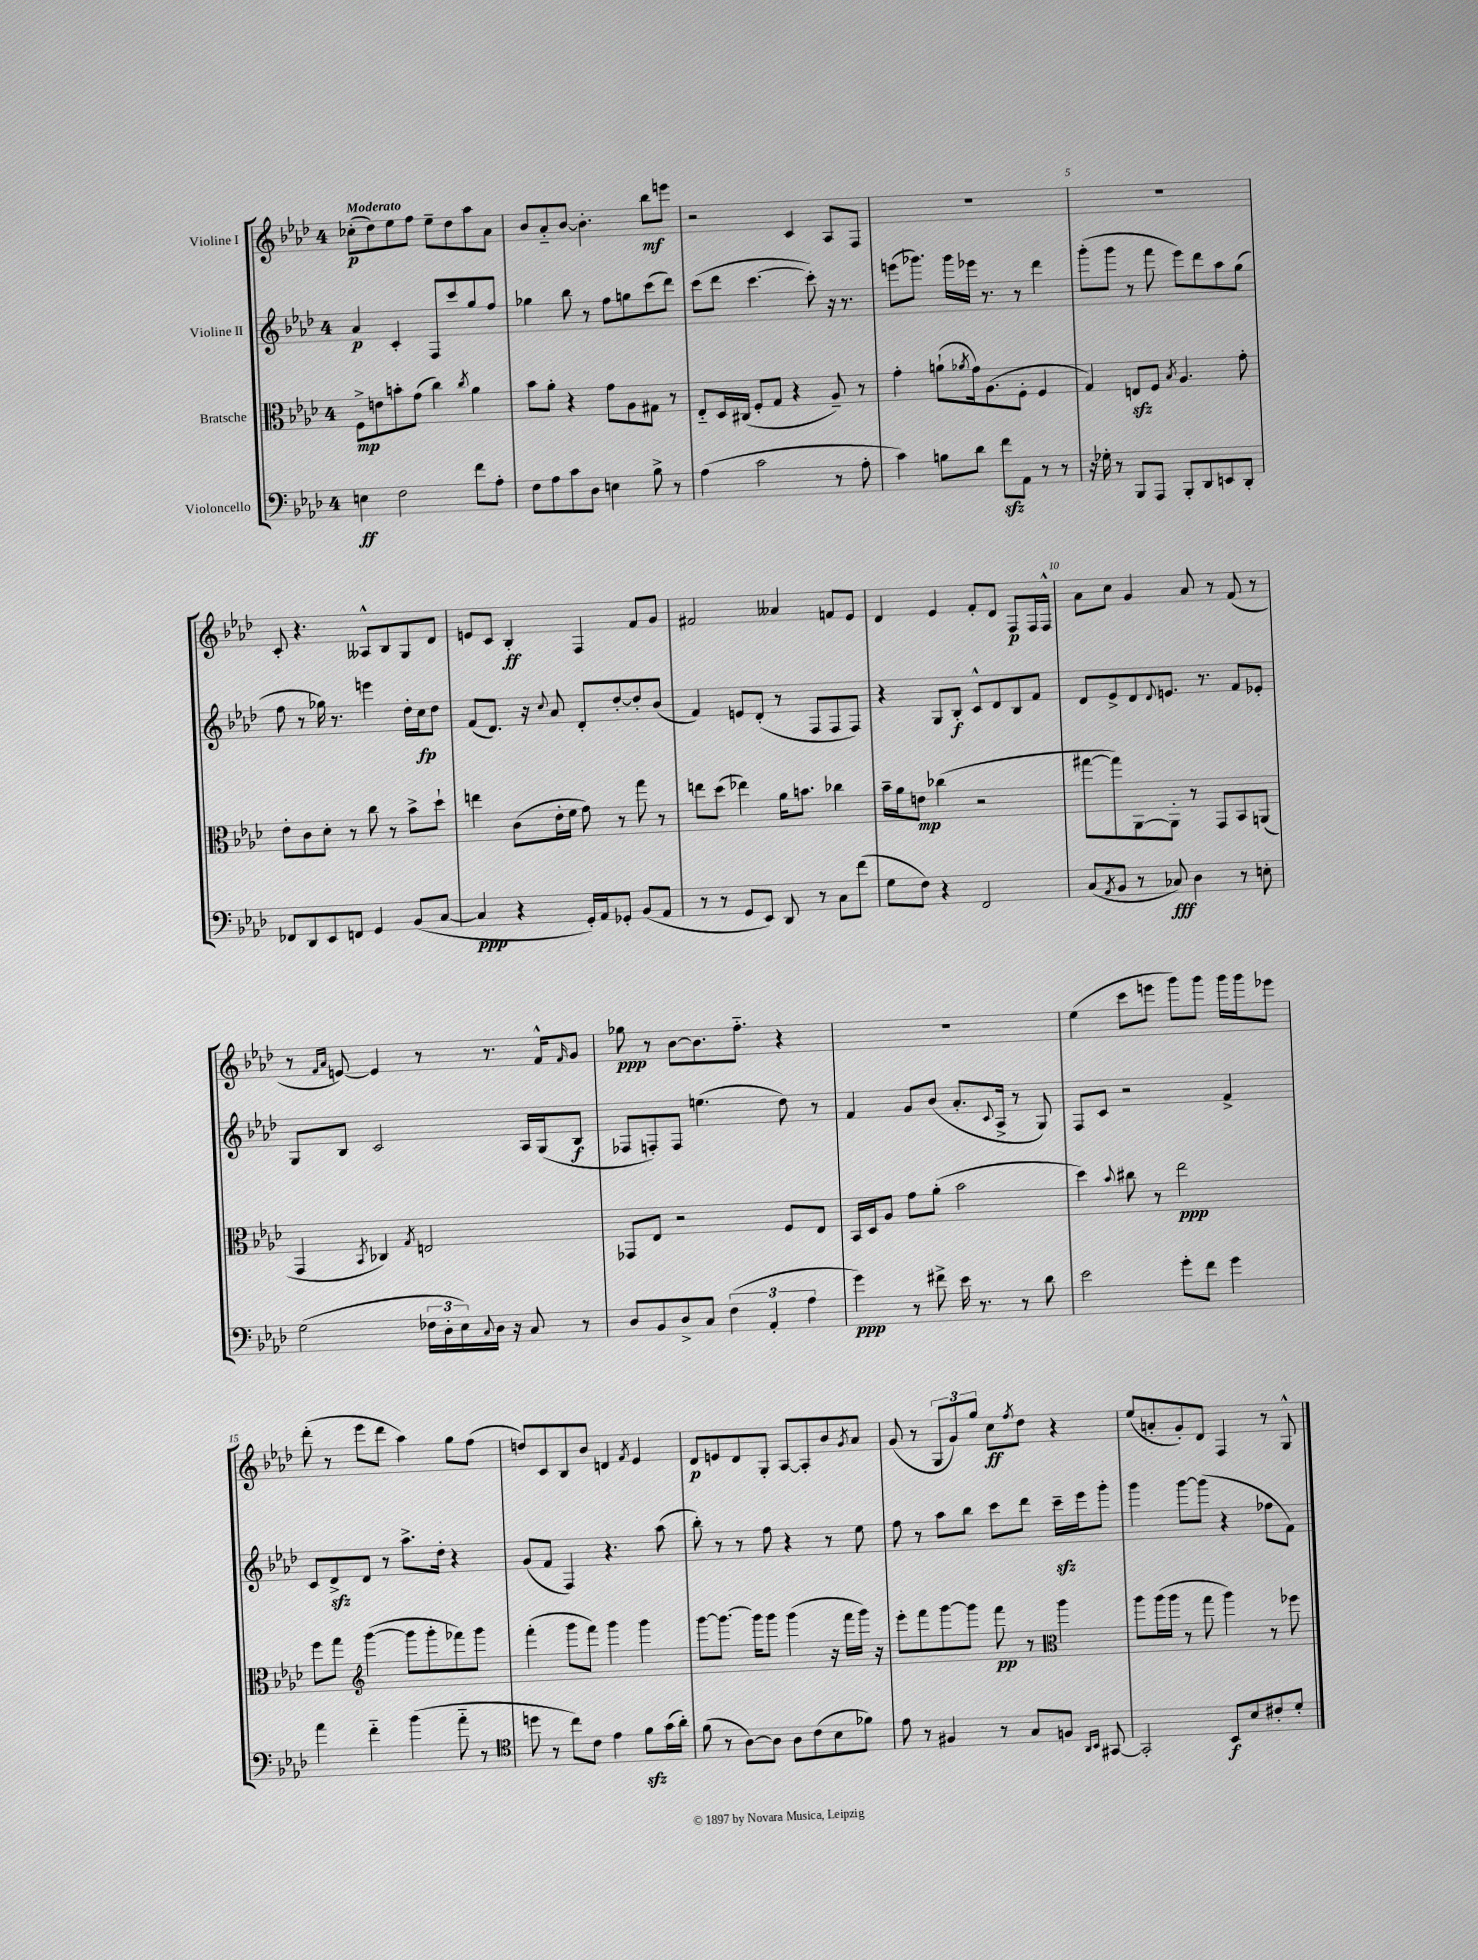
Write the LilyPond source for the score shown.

<<
\new StaffGroup <<
\new Staff = "s0" \with { instrumentName = "Violine I" } {
    \clef treble \key aes \major \once \override Staff.TimeSignature.style = #'single-digit \time 4/4 \tempo "Moderato"
    ces''8-.\p( des''8) ees''8 f''8 ees''8-- des''8 aes''8 aes'8 |
    bes'8 aes'8-_ bes'8~ bes'4.-. bes''8\mf e'''8 |
    r2 c'4 aes8 f8 |
    R1 |
    R1 |
    c'8-. r4. aeses8-^ bes8 g8 des'8 |
    e'8 c'8 bes4-.\ff f4 f'8 g'8 |
    fis'2 aeses'4 f'8 ees'8 |
    des'4 ees'4 f'8-. des'8 f8\p f16 f16-^ |
    aes'8 c''8 g'4 aes'8 r8 f'8( r8 |
    r8 \grace { f'16 aes'16 } e'8~) e'4 r8 r8. f'16-^ \grace { f'16 } g'8 |
    ges''8\ppp r8 bes'8~ bes'8. f''8.-_ r4 |
    R1 |
    ees''4( c'''8 e'''8 g'''8) g'''8 g'''16 g'''16 ees'''8 |
    des'''8-.( r8 ees'''8 des'''8 aes''4) g''8 f''8( |
    d''8) c'8 bes8 bes'8 d'4 \acciaccatura { f'8 } ees'4 |
    des'8\p e'8 des'8 g8-. aes8~ aes8-. bes'8 \acciaccatura { g'8 } aes'8 |
    g'8( r8 \tuplet 3/2 { g8 g'8) g''8 } c''8\ff \acciaccatura { f''8 } des''8 r4 |
    ees''8( a'8-. g'8-.) des'8 f4 r8 g8-^ \bar "|." |
}
\new Staff = "s1" \with { instrumentName = "Violine II" } {
    \clef treble \key aes \major \once \override Staff.TimeSignature.style = #'single-digit \time 4/4
    aes'4\p c'4-. f8 c'''8 g''8 f''8 |
    ges''4 bes''8 r8 f''8 g''8 c'''8( des'''8) |
    c'''8( des'''8 c'''4.~ c'''8-.) r16 r8. |
    e'''8( ges'''8.) ges'''16 ees'''16 r8. r8 des'''4 |
    g'''8-.( g'''8 r8 f'''8 ees'''8) des'''8 aes''8 g''8( |
    f''8 r8 ges''16) r8. e'''4 des''16-. c''16\fp des''8 |
    f'8( des'8.) r16 \appoggiatura { c''8 } aes'8 des'8-. des''8~-. des''8-. bes'8( |
    f'4) e'8 des'8-.( r8 f8 f8 f8) |
    r4 g8 bes8-.\f c'8-^ des'8 bes8 f'8 |
    des'8 ees'8-> des'8 \appoggiatura { des'8 } e'8. r8. f'8 ees'8-. |
    g8 bes8 c'2 aes16 g16( bes8\f |
    fes8 f8-.) f8 e''4.( des''8) r8 |
    f'4 g'8 bes'8( aes'8.-. \appoggiatura { c'8 } aes16-> r8 g8) |
    f8 c'8 r2 f'4-> |
    c'8 des'8->\sfz des'8 r8 aes''8.-> des''16-. r4 |
    g'8( f'8 f4) r4. aes''8( |
    bes''8-.) r8 r8 f''8 r4 r8 ees''8 |
    f''8 r8 aes''8 bes''8 c'''8 des'''8 c'''16--\sfz ees'''16 g'''8-. |
    g'''4 g'''8~ g'''8( r4 fes''8 f'8) \bar "|." |
}
\new Staff = "s2" \with { instrumentName = "Bratsche" } {
    \clef alto \key aes \major \once \override Staff.TimeSignature.style = #'single-digit \time 4/4
    f8->\mp e'8 b'8-. g'8( c''4) \acciaccatura { c''8 } aes'4 |
    bes'8 aes'8-. r4 g'8 aes8 gis8 r8 |
    ees8-_ des16 cis16( f8-. g8 r4 aes8--) r8 |
    g'4-. a'8-!( \acciaccatura { aes'8 } g'16) aes8.( f8-. f4 |
    g4) e8\sfz f8 \acciaccatura { bes8 } aes4. g'8-. |
    ees'8-. c'8 des'8-. r8 c''8 r8 bes'8-> des''8-! |
    e''4 c'8( ees'16-. f'16 g'8) r8 g''8 r8 |
    e''8 des''8( ees''4) aes'16 b'8. ces''4 |
    bes'16-- aes'16 e'8\mp ces''4( r2 |
    gis''8~ gis''8) aes,8~ aes,8-. r8 g,8 bes,8 a,8( |
    g,4 \acciaccatura { bes,8 } ces4) \acciaccatura { g8 } e2 |
    ges,8 ees8 r2 f8 ees8 |
    bes,16 des16 aes8 g'8 aes'8-.( bes'2 |
    des''4) \appoggiatura { bes'8 } cis''8 r8 ees''2\ppp |
    f''8 g''8 \clef treble g'''4~( g'''8 g'''8-. fes'''8) g'''8 |
    f'''4-.( g'''8 f'''8) g'''4 g'''4 |
    g'''8~ g'''8.~ g'''16 g'''8 g'''4( r16 f'''16 g'''16) r16 |
    ees'''8-. f'''8 g'''8~ g'''8 f'''8\pp r8 \clef alto aes''4 |
    aes''8 aes''16( aes''16 r8 g''8 aes''4) r8 fes''8 \bar "|." |
}
\new Staff = "s3" \with { instrumentName = "Violoncello" } {
    \clef bass \key aes \major \once \override Staff.TimeSignature.style = #'single-digit \time 4/4
    e4\ff f2 f'8 aes8-. |
    f8 aes8 c'8 des8 e4 bes8-> r8 |
    aes4( c'2 r8 aes8-. |
    c'4) b8 des'8 f'8\sfz aes,8 r8 r8 |
    r16 ges16-. r8 bes,,8 aes,,8 bes,,8-. des,8 e,8 des,8-. |
    fes,8 des,8 ees,8 f,8 g,4 bes,8( c8~ |
    c4\ppp r4 g,16-.) aes,16 ges,8-. bes,8( aes,8 |
    r8 r8 g,8 ees,8) des,8 r8 c8 f'8( |
    g8 f8) r4 f,2 |
    c8( \acciaccatura { aes,8 } bes,8 r8 ces8\fff) des4 r8 e8-. |
    g2( \tuplet 3/2 { fes16 des16-. ees16) } \appoggiatura { c8 } des16 r16 c8 r8 |
    des8 bes,8 des8-> c8 \tuplet 3/2 { f4( aes,4-. aes4 } |
    g'4\ppp) r8 fis'8-> ees'16 r8. r8 des'8 |
    ees'2 g'8-. f'8 g'4 |
    aes'4 f'4-_ bes'4( aes'8-_ r8 |
    \clef tenor d''8 r8 c''8) c'8 ees'4 f'8\sfz g'16( aes'16-.) |
    f'8( r8 aes8~) aes8 aes8 c'8( bes8 fes'8) |
    ees'8 r8 fis4 r8 g8 f8 \grace { aes,16 bes,16 } gis,8~ |
    gis,2-. bes,8\f bes8 cis'8-. des'8-. \bar "|." |
}
>>
>>
\layout { \context { \Score \override BarNumber.break-visibility = ##(#f #t #t) barNumberVisibility = #(every-nth-bar-number-visible 5) } }
